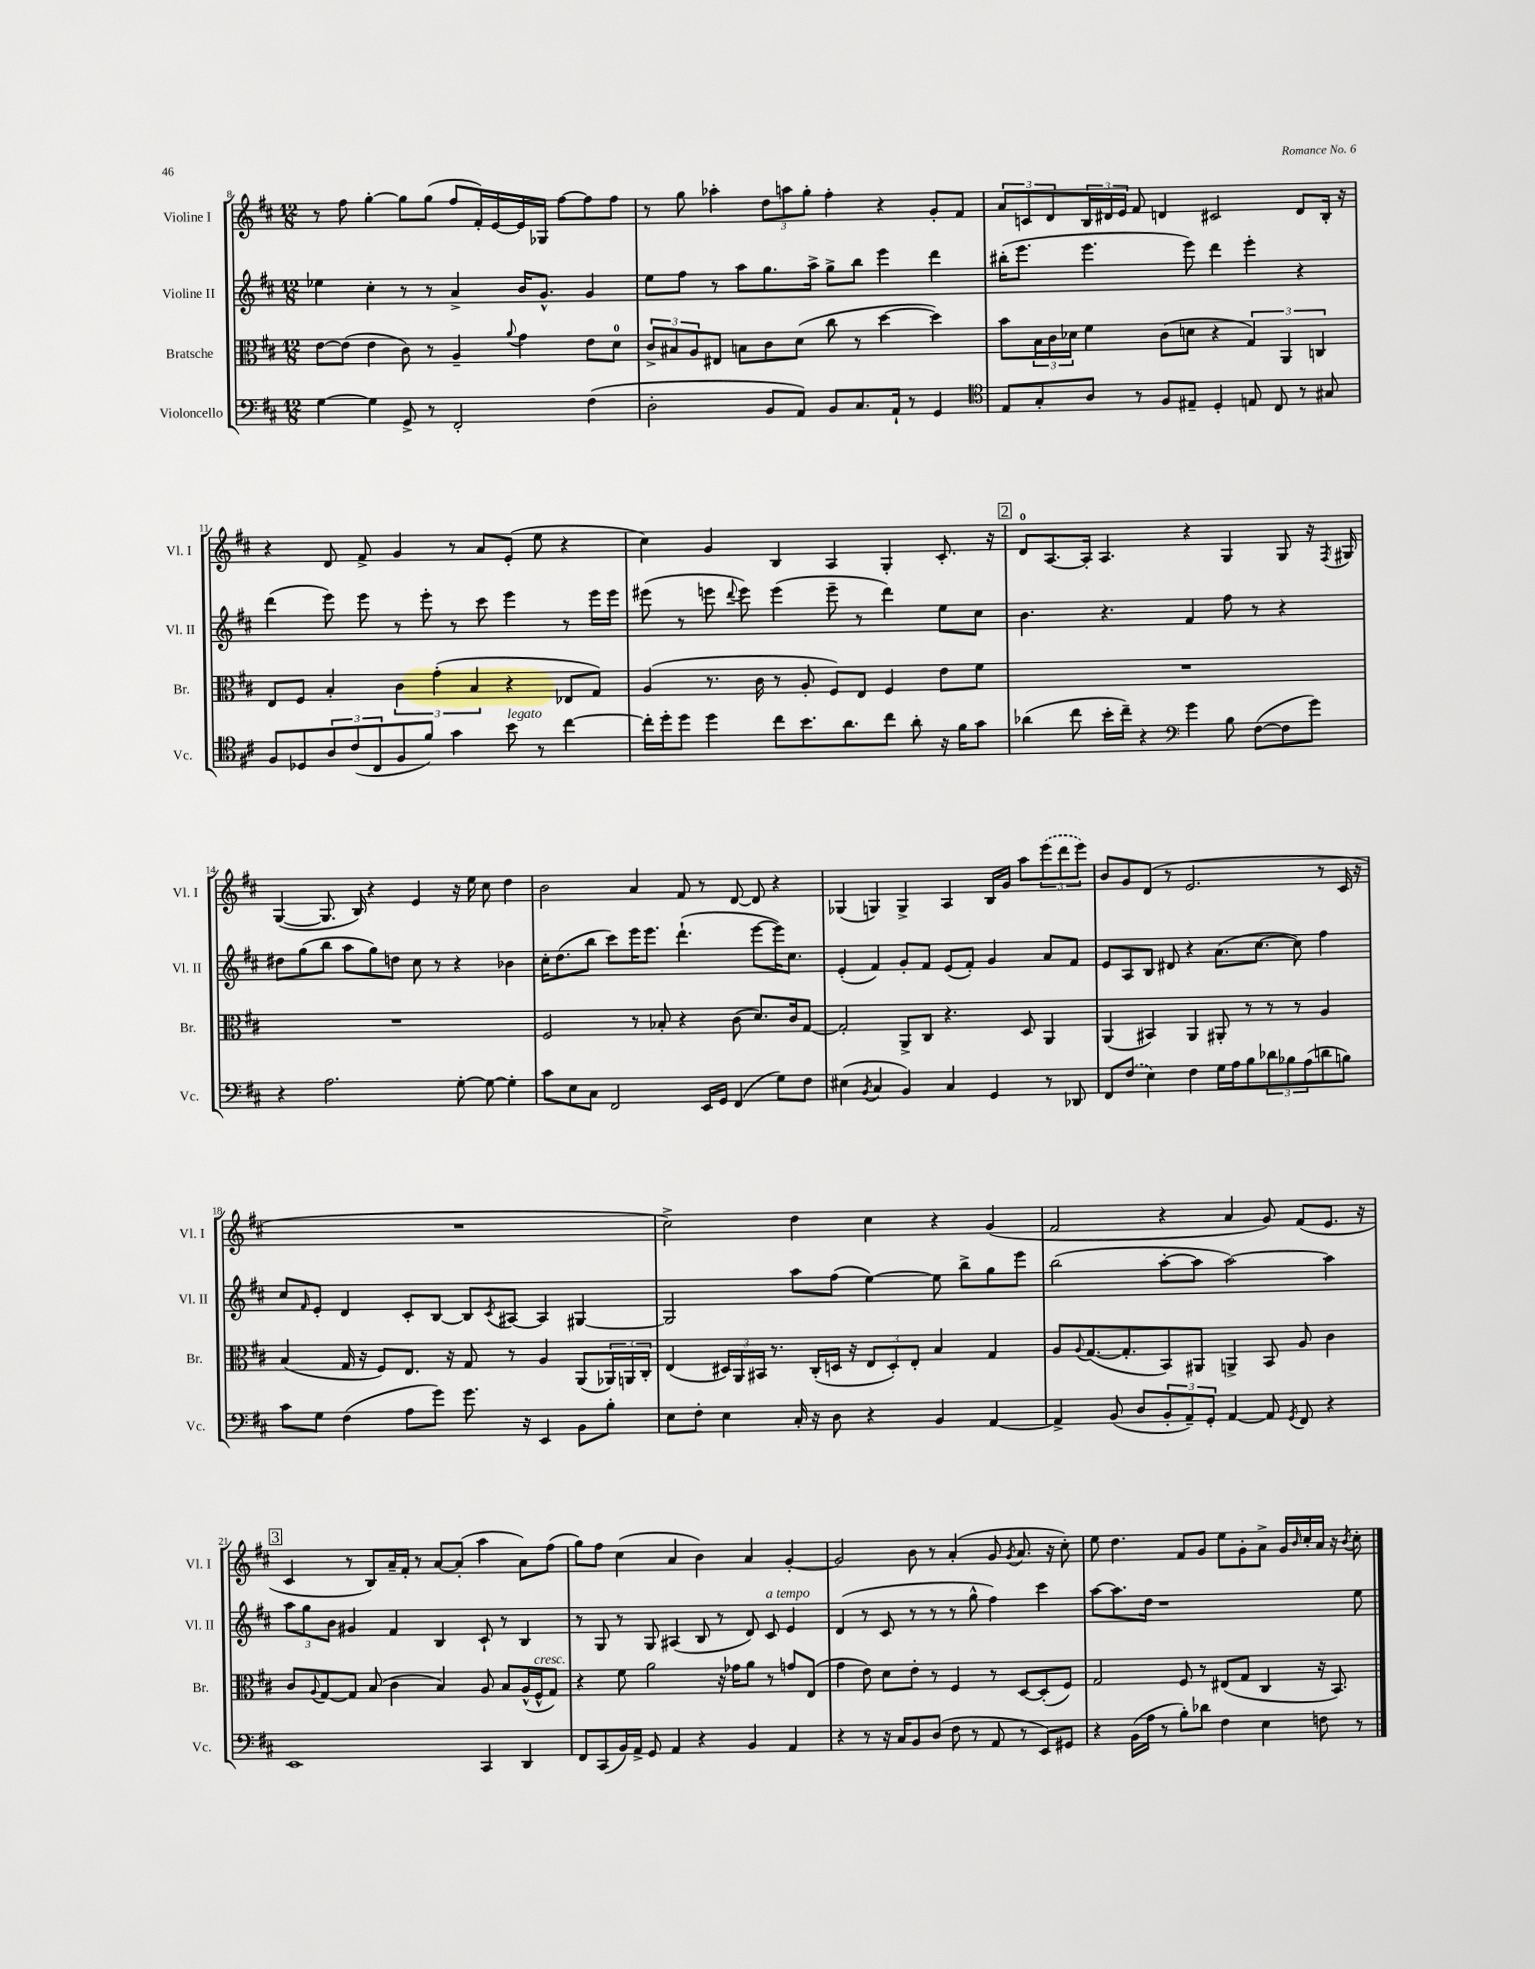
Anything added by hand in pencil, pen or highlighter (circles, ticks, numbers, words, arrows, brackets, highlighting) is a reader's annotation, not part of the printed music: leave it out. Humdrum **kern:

**kern	**kern	**kern	**kern
*staff4	*staff3	*staff2	*staff1
*clefF4	*clefC3	*clefG2	*clefG2
*k[f#c#]	*k[f#c#]	*k[f#c#]	*k[f#c#]
*M12/8	*M12/8	*M12/8	*M12/8
[4G\	[8e\L	4ee-\	8r
.	(8e\]J	.	8ff#\
4G\]	4e\	4cc#'\	[4gg'\
8GG^/	8c#\)	8r	8gg\]L
8r	8r	8r	(8gg\J
2FF#'/	4A~/	4a^/	8ff#/L
.	.	.	16f#'/L)
.	.	.	[16e/
.	8qqa/	.	.
.	4g\	16b/LK	16e/]
.	.	8.g^^/J	16G-/JJ
.	.	.	[8ff#\L
(4F#\	8e\L	4g/	8ff#\]
.	8d\J	.	8ff#\J
=	=	=	=
2D'\	12c#^/L	8ee\L	8r
.	12B#/	.	.
.	.	8ff#\J	8gg\
.	12A/	.	.
.	8E#/J	8r	4aa-'\
.	8B\L	8aa\L	.
8BB/L	8c#\	8.gg\	12dd\L
.	.	.	12aa\
8AA/J)	(8d\J	.	.
.	.	.	12gg'\J
.	.	16aa^\Jk	.
8BB/L	8cc#\	8gg^\L	4ff#'\
8.C#/	8r	8bb\J	.
.	[4dd\	4eee\	4r
16AA`/Jk	.	.	.
8r	.	.	.
4GG/	4dd\])	4ddd\	8g'/L
.	.	.	8f#/J
=	=	=	=
*clefC4	*	*	*
8E/L	8b\L	(16bb#'\LK	12a/L
.	.	8.eee\J	.
.	.	.	12c/
8G'/	24B\L	.	.
.	24c#\	.	12d/
.	24d-\JJ	.	.
8A/J	4f#\	4.eee\	24B/L
.	.	.	24d#/
.	.	.	24e/JJ
8r	.	.	8f#/
8F#/L	(8c#\L	.	4d/
8E#~/J	8d\J	8eee\)	.
4D'/	4r	4ddd\	2c#/
8E/	6G/)	4eee'\	.
8C#/	.	.	.
.	6AA/	.	.
8r	.	4r	8d/L
.	6C/	.	.
8G#/	.	.	16B'/Jk
.	.	.	16r
=	=	=	=
8F#/L	8E/L	(4ddd\	4r
8D-/	8F#/J	.	.
12A/	4B'/	8eee\)	8d/
(12c#/	.	.	.
.	.	8eee\	8f#^/
12C#/	.	.	.
8F#/	6c#\	8r	4g/
8f#/J)	.	8eee'\	.
.	(6g'\	.	.
4g\	.	8r	8r
.	6B/	.	.
.	.	8ccc#\	8a/L
8b\	4r	4eee\	(8e'/J
8r	.	.	8ee\
[4cc#\	8E-/L	8r	4r
.	8G/J)	16eee\LL	.
.	.	16eee\JJ	.
=	=	=	=
16cc#'\]LL	(4A/	(8eee#\	4cc#\)
16dd'\J	.	.	.
8dd\J	.	8r	.
4dd\	8.r	8eee\	4g/
.	.	8qqddd/	.
.	.	8eee\)	.
.	16c#\	.	.
8cc#\L	8r	(4eee\	4B/
8.b\	8A'/	.	.
.	8F#/L)	8eee~\	4A/
8.a\	.	.	.
.	8E/J	8r	.
8cc#\J	4F#/	4ddd\)	4G'/
8a'\	.	.	.
16r	8e\L	8ee\L	8.c#'/
16f#\LK	.	.	.
8g\J	8f#\J	8cc#\J	.
.	.	.	16r
=	=	=	=
(4a-\	1.r	4.b\	8d/L
.	.	.	[8.A/
8cc#\	.	.	.
.	.	.	16A'/]Jk
16b'\LL	.	4.r	4.A/
16cc#~\JJ)	.	.	.
4r	.	.	.
*clefF4	*	*	*
4g\	.	4f#/	4r
8B\	.	8ff#\	4G/
([8F#\L	.	8r	.
8F#\]	.	4r	8G/
8g\J)	.	.	16r
.	.	.	8qF#/
.	.	.	16G#/
=	=	=	=
4r	1.r	8dd#\L	([4G/
.	.	(8gg\	.
2.A\	.	8bb\J	8.G/]
.	.	8aa\L	.
.	.	.	16B/)
.	.	8gg\)	4r
.	.	8dd\J	.
.	.	8cc#\	4e/
.	.	8r	.
[8G'\	.	4r	16r
.	.	.	16ee\
8G\_	.	.	8cc#\
4G'\]	.	4b-\	4dd\
=	=	=	=
8c#\L	2F#/	16cc#'\LK	2b\
.	.	(8.dd\	.
8E\	.	.	.
8C#\J	.	8bb\J	.
2FF#/	.	8ccc#\L)	.
.	8r	16eee\K	4a/
.	.	8.eee\J	.
.	8B-'/	.	.
.	4r	(4.ddd`\	8f#/
16EE/LL	.	.	8r
16GG/JJ	.	.	.
(4FF#/	(8c#\	.	[8d/
.	8.d/L)	[8eee\L	8d/]
8G\L)	.	16eee\]K)	4r
.	16c#/k	8.cc#\J	.
8F#\J	[8G/J	.	.
=	=	=	=
(4E#\	2G'/]	(4e'/	(4G-/
8qBB/	.	.	.
4C#/	.	4f#/)	4G/)
4BB/)	8AA^/L	8g'/L	4G^/
.	8C#/J	8f#/J	.
4C#/	4.r	(8e/L	4A/
.	.	8f#'/J)	.
4GG/	.	4g/	16B/LL
.	.	.	16g/JJ
.	8D/	.	8aa\L
8r	4AA/	8a/L	(12eee\
.	.	.	12ddd\
8DD-/	.	8f#/J	.
.	.	.	12eee\J)
=	=	=	=
8FF#/L	(4AA/	8e/L	8b/L
(8F#/J	.	8A/	8g/
4E\)	4BB#/)	8B/J	(8d/J
.	.	8d#/	8r
4F#\	4AA/	4r	2.e/
16G\LL	8AA#'/	(8.a\L	.
16A\J	.	.	.
8B\	8r	.	.
.	.	[8.cc#\J	.
12d-\	8r	.	.
12B-\	.	.	.
.	8r	8cc#\])	.
(12A\	.	.	.
8d\	4A/	4ff#\	8r
8B\J)	.	.	16c#/
.	.	.	16r
=	=	=	=
8c#\L	(4B/	8cc#/L	1.r
.	.	16qqf#/	.
8G\J	.	8e'/J	.
(4F#\	16G/	4d/	.
.	16r	.	.
.	8F#/L)	.	.
8A\L	8.E/J	8c#'/L	.
8g\J)	.	[8B/J	.
.	16r	.	.
8.g\	8G/	8B/]L	.
.	.	8qc#/	.
.	8r	[8A#/J	.
16r	.	.	.
4EE/	4A/	4A#/]	.
8BB\L	(8AA/L	[4G#/	.
8B'\J	24AA-/L)	.	.
.	24AA/	.	.
.	24C#'/JJ	.	.
=	=	=	=
8E\L	(4E/	2G#/]	2cc#^\)
8F#'\J	.	.	.
4E\	24D#/LL)	.	.
.	24AA/	.	.
.	24BB#/JJ	.	.
.	8.r	.	.
16C#'/	.	8aa\L	4dd\
16r	(16C#'/LL	.	.
8D\	16D/JJ	(8ff#\J	.
.	16r	.	.
4r	12E/L	[4ee\)	4cc#\
.	12D'/)	.	.
.	12E'/J	.	.
4BB/	4B/	8ee\]	4r
.	.	8bb^\L	.
[4AA/	4G/	8gg\	(4g/
.	.	8eee\J	.
=	=	=	=
4AA^/]	8A/L	(2bb\	2f#/
.	8qqA/	.	.
.	([8.G/	.	.
(8BB/	.	.	.
.	8.G'/]	.	.
8D/L	.	.	.
12BB'/	8BB/)	[8aa'\L	4r
12AA~/)	.	.	.
.	8AA#/J	8aa\]J	.
12GG'/J	.	.	.
[4AA/	4AA^/	[2aa\)	4a/
8AA/]	8BB/	.	8g/)
8qGG/	.	.	.
8FF#/	8A/	.	(8f#/L
4r	4c#\	4aa\]	8.e/J
.	.	.	16r
=	=	=	=
1EE	8c#/L	12aa\L	4c#/
.	.	12gg\	.
.	8qqA/	.	.
.	[8G/	.	.
.	.	12b\J	.
.	8G/]J	4g#/	8r
.	(8B/	.	8B/L)
.	4c#\	4f#/	16a~/L
.	.	.	16f#'/JJ
.	.	.	8r
.	4B/)	4B/	[8a/L
.	.	.	(8a'/]J
4CC#/	8A/	8c#`/	4aa\
.	8B/L	8r	.
4DD/	(16A^^/L	4B/	8a\L)
.	16F#^^/J	.	.
.	8G/J)	.	(8ff#\J
=	=	=	=
8FF#/L	4r	8r	8gg\L)
(8CC#/	.	8G/	8ff#\J
16BB/L)	8f#\	8r	(4cc#\
16AA^/JJ	.	.	.
8GG/	2a\	8G/	.
4AA/	.	(4A#/	4a/
4r	.	8B/	4b\)
.	16r	8r	.
.	16g-\LK	.	.
4BB/	8a\J	8d/)	4a/
.	8r	8c#/	.
4AA/	8g/L	4e/	[4g'/
.	(8E/J	.	.
=	=	=	=
4r	4g\	(4d/	2g/]
8r	8e\)	8r	.
16r	8d\L	8c#/	.
16C#/LK	.	.	.
8BB/	8e'\J	8r	8b\
(8D/J	8r	8r	8r
8F#\	4F#/	8r	(4a'/
8r	.	8gg^^\	.
8AA/	8r	4ff#\)	8g/
.	.	.	8qg/
8r	[8D/L	.	8.a/
8EE/L)	(8D'/]	4ccc#\	.
.	.	.	16r
8GG#/J	8F#/J)	.	8cc#'\)
=	=	=	=
4r	2G/	[8aa\L	8ee\
.	.	8.aa\]	4.dd\
(16BB\LL	.	.	.
16A\JJ	.	16dd\Jk	.
8r	.	1r	.
8B'\L)	8F#/	.	8f#/L
8d-\J	8r	.	8g/J
4F#\	(8E#/L	.	8ee\L
.	8G/J	.	8g'\
4E\	4C#/	.	8a^\J
.	.	.	16g/LL
.	.	.	16qqb/
.	.	.	16cc#'/
8F\	16r	.	16a/JJ
.	8.BB/)	.	16r
.	.	.	8qb/
8r	.	8ee\	8cc#'\
==	==	==	==
*-	*-	*-	*-
